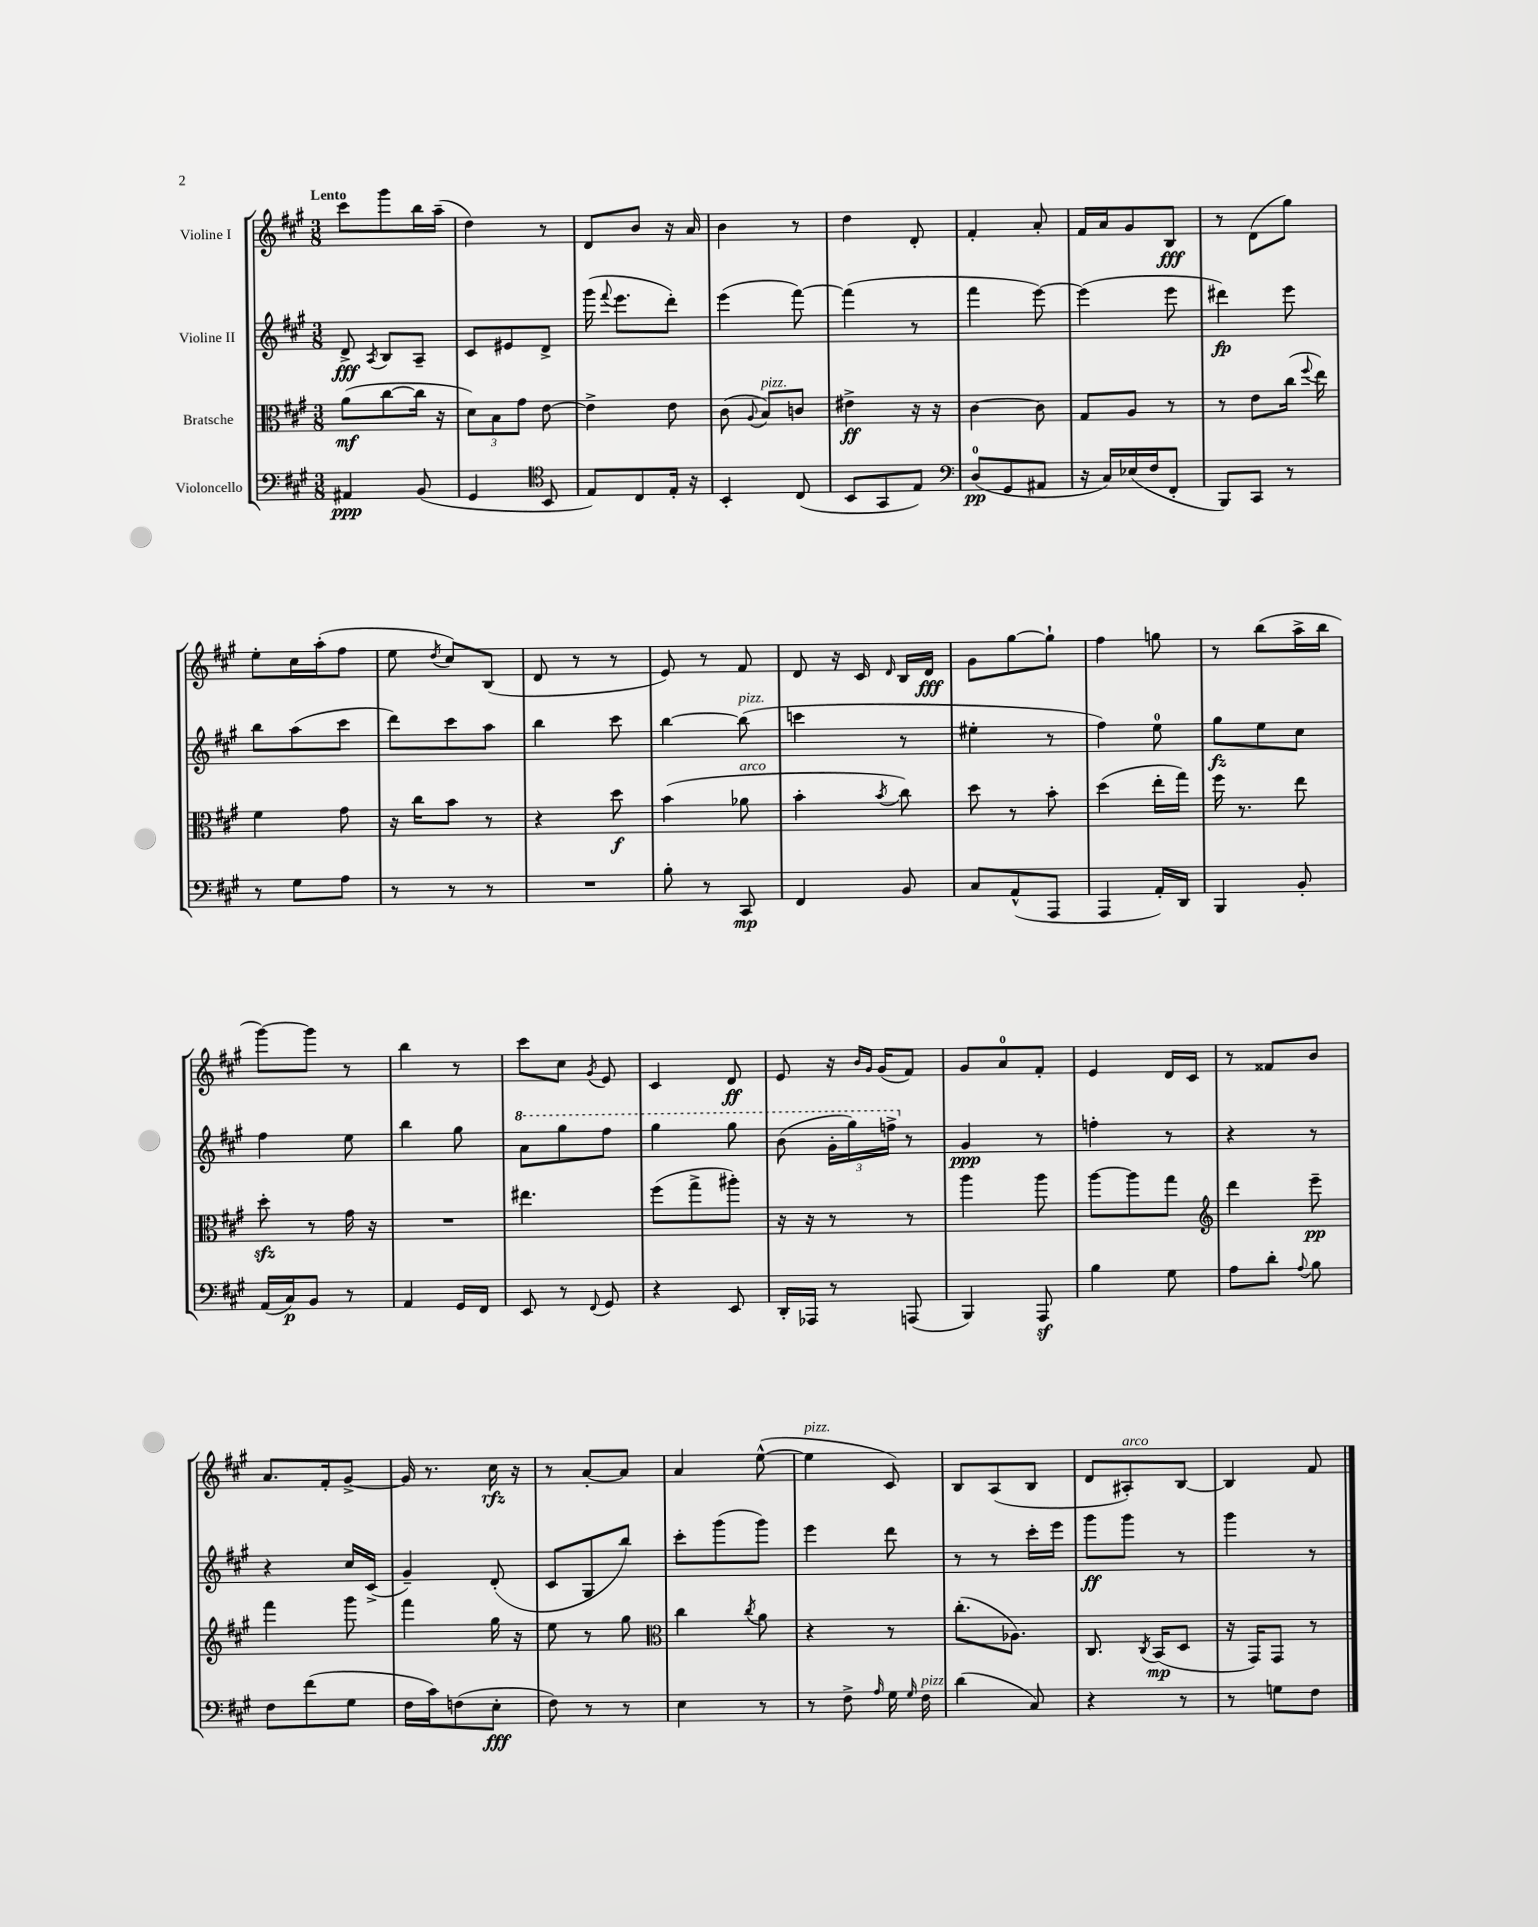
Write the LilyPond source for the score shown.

<<
\new StaffGroup <<
\new Staff = "s0" \with { instrumentName = "Violine I" } {
    \clef treble \key a \major \numericTimeSignature \time 3/8 \tempo "Lento"
    \autoBeamOff cis'''8[ gis'''8 b''16 a''16]--( |
    d''4) r8 |
    d'8[ b'8] r16 a'16 |
    b'4 r8 |
    d''4 d'8-. |
    fis'4-. a'8-. |
    fis'16[ a'16 gis'8 b8]\fff |
    r8 d'8[( gis''8]) |
    e''8[-. cis''16 a''16-.( fis''8] |
    e''8 \acciaccatura { d''8 } cis''8[) b8]( |
    d'8 r8 r8 |
    e'8) r8 fis'8 |
    d'8 r16 cis'16 \grace { d'16 } b16[ d'16]\fff |
    gis'8[ gis''8~ gis''8]-! |
    fis''4 g''8 |
    r8 b''8[( a''16-> b''16] |
    gis'''8[~) gis'''8] r8 |
    b''4 r8 |
    cis'''8[ cis''8] \acciaccatura { gis'8 } e'8 |
    cis'4 d'8\ff |
    e'8 r16 \grace { b'16[ gis'16] } gis'16[( fis'8]) |
    gis'8[ a'8-0 fis'8]-. |
    e'4 d'16[ cis'16] |
    r8 fisis'8[ b'8] |
    a'8.[ fis'16-. gis'8]~-> |
    gis'16 r8. cis''16\rfz r16 |
    r8 a'8[~-. a'8] |
    a'4 e''8~-^( |
    e''4^\markup { \italic "pizz." } cis'8) |
    b8[ a8( b8] |
    d'8[ ais8-.^\markup { \italic "arco" }) b8]~ |
    b4 fis'8 \bar "|." |
}
\new Staff = "s1" \with { instrumentName = "Violine II" } {
    \clef treble \key a \major \numericTimeSignature \time 3/8
    \autoBeamOff d'8->\fff \acciaccatura { a8 } b8[ a8]-- |
    cis'8[ eis'8 d'8]-> |
    gis'''16( \appoggiatura { fis'''8 } e'''8.[ d'''8]-.) |
    e'''4( fis'''8~) |
    fis'''4( r8 |
    fis'''4 e'''8~) |
    e'''4( e'''8 |
    dis'''4\fp) e'''8 |
    b''8[ a''8( cis'''8] |
    d'''8[) cis'''8 a''8] |
    b''4 cis'''8 |
    b''4~ b''8^\markup { \italic "pizz." }( |
    c'''4 r8 |
    eis''4-. r8 |
    fis''4) e''8-0 |
    gis''8[\fz e''8 cis''8] |
    fis''4 e''8 |
    b''4 gis''8 |
    \ottava #1 a''8[ gis'''8 fis'''8] |
    gis'''4 gis'''8 |
    b''8( \tuplet 3/2 { gis''16[-. gis'''16) f'''16]-> \ottava #0 } r8 |
    gis'4\ppp r8 |
    f''4-. r8 |
    r4 r8 |
    r4 cis''16[ cis'16]->( |
    gis'4--) d'8-.( |
    cis'8[ gis8 b''8]) |
    cis'''8[-. gis'''8( gis'''8]) |
    e'''4 d'''8 |
    r8 r8 cis'''16[-. e'''16] |
    gis'''8[\ff gis'''8] r8 |
    gis'''4 r8 \bar "|." |
}
\new Staff = "s2" \with { instrumentName = "Bratsche" } {
    \clef alto \key a \major \numericTimeSignature \time 3/8
    \autoBeamOff a'8[\mf( cis''8~ cis''16] r16 |
    \tuplet 3/2 { d'8[) b8 gis'8] } e'8~ |
    e'4-> e'8 |
    cis'8( \appoggiatura { a8 } b8[^\markup { \italic "pizz." }) c'8] |
    eis'4->\ff r16 r16 |
    cis'4~ cis'8 |
    gis8[ a8] r8 |
    r8 e'8[ cis''16]( \appoggiatura { fis''8 } e''16) |
    fis'4 gis'8 |
    r16 cis''16[ b'8] r8 |
    r4 d''8\f |
    b'4( aes'8^\markup { \italic "arco" } |
    b'4-. \acciaccatura { b'8 } cis''8) |
    d''8 r8 b'8-. |
    d''4( e''16[-. gis''16]) |
    fis''16 r8. e''8 |
    d''8-.\sfz r8 gis'16 r16 |
    R4. |
    eis''4. |
    fis''8[( gis''8-> ais''8]-.) |
    r16 r16 r8 r8 |
    a''4 a''8 |
    a''8[~ a''8 gis''8] |
    \clef treble d'''4 e'''8--\pp |
    fis'''4 gis'''8 |
    fis'''4 gis''16 r16 |
    e''8 r8 gis''8 |
    \clef alto cis''4 \acciaccatura { cis''8 } a'8 |
    r4 r8 |
    cis''8.[-.( aes8.]) |
    cis8. \acciaccatura { cis8 } b,16[\mp( d8] |
    r16 gis,16[) gis,8] r8 \bar "|." |
}
\new Staff = "s3" \with { instrumentName = "Violoncello" } {
    \clef bass \key a \major \numericTimeSignature \time 3/8
    \autoBeamOff ais,4\ppp b,8( |
    gis,4 \clef tenor b,8 |
    e8[) cis8 e16]-. r16 |
    b,4-. cis8( |
    b,8[ gis,8 e8]) |
    \clef bass d8[-0\pp( gis,8 ais,8] |
    r16 cis16[) ees16( fis16 fis,8]-. |
    b,,8[) cis,8] r8 |
    r8 gis8[ a8] |
    r8 r8 r8 |
    R4. |
    b8-. r8 cis,8\mp |
    fis,4 b,8 |
    cis8[ a,8-^( a,,8] |
    a,,4 a,16[-.) d,16] |
    b,,4 b,8-. |
    a,16[( cis16\p) b,8] r8 |
    a,4 gis,16[ fis,16] |
    e,8 r8 \appoggiatura { fis,8 } gis,8 |
    r4 e,8 |
    d,16[-. aes,,16] r8 a,,8( |
    b,,4) a,,8\sf |
    b4 gis8 |
    a8[ d'8]-. \appoggiatura { a8 } b8 |
    fis8[ fis'8( gis8] |
    fis16[ cis'16) f8( e8]-.\fff |
    fis8) r8 r8 |
    e4 r8 |
    r8 fis8-> \grace { a16 } gis16 \grace { gis16 } fis16^\markup { \italic "pizz." } |
    d'4( cis8) |
    r4 r8 |
    r8 g8[ fis8] \bar "|." |
}
>>
>>
\layout { \context { \Score \remove "Bar_number_engraver" } }
